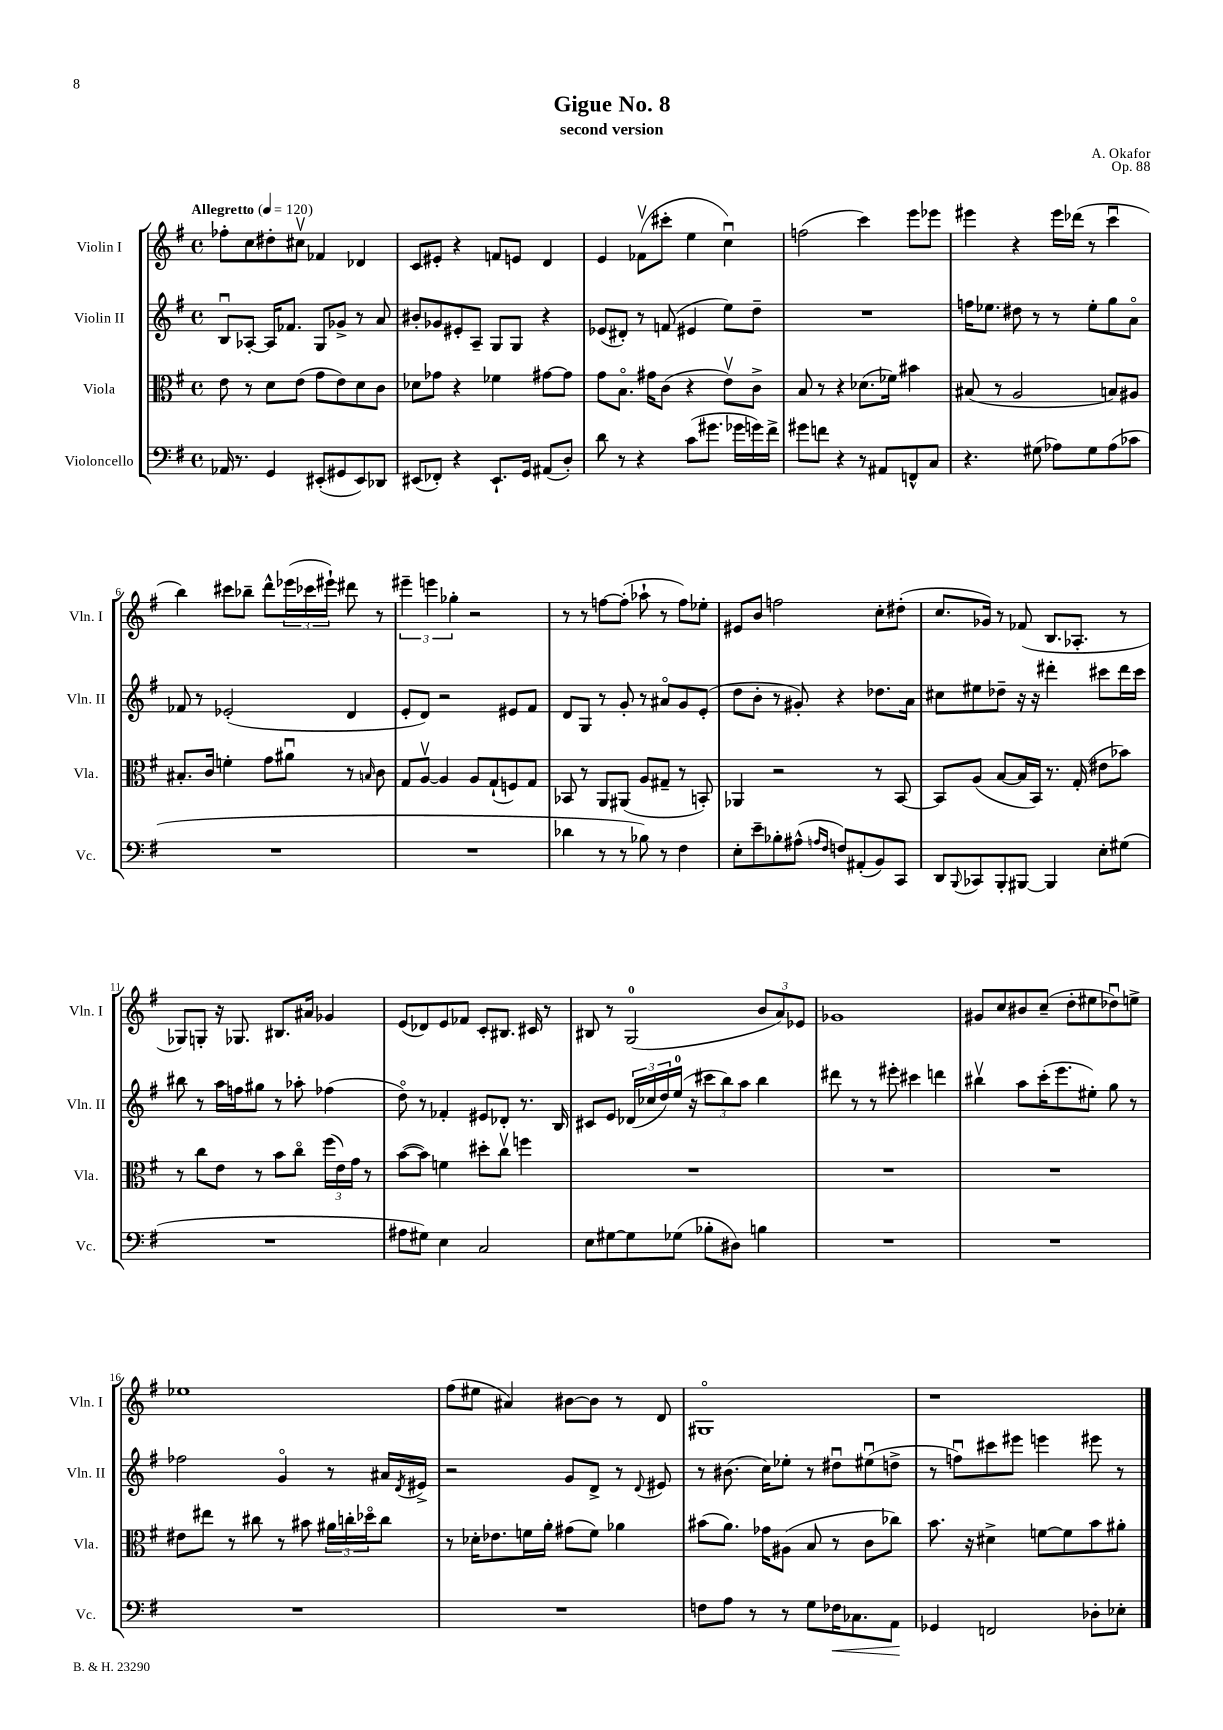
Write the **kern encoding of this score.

**kern	**dynam	**kern	**kern	**kern
*part4	*part4	*part3	*part2	*part1
*staff4	*staff4	*staff3	*staff2	*staff1
*I"Violoncello	*	*I"Viola	*I"Violin II	*I"Violin I
*I'Vc.	*	*I'Vla.	*I'Vln. II	*I'Vln. I
*clefF4	*	*clefC3	*clefG2	*clefG2
*k[f#]	*	*k[f#]	*k[f#]	*k[f#]
*M4/4	*	*M4/4	*M4/4	*M4/4
*met(c)	*	*met(c)	*met(c)	*met(c)
*MM120	*	*MM120	*MM120	*MM120
=1	=1	=1	=1	=1
!	!	!	!	!LO:TX:a:B:t=Allegretto
16AA-X/	.	8e\	8Bu/L	8ff-X'\L
8.r	.	.	.	.
.	.	8r	[8A-X'/J	8cc\
4GG/	.	8d\L	16A-/KL]	8dd#X'\
.	.	.	8.f-X/J	.
.	.	(8e\J	.	8cc#Xv\J
(8EE#X'/L	.	8g\L	8G/L	4f-X/
8GG#X/	.	8e\)	8g-X^/J	.
8EE#/)	.	8d\	8r	4d-X/
8DD-X/J	.	8c\J	8a/	.
=2	=2	=2	=2	=2
(8EE#X/L	.	8d-X\L	8b#X'/L	8c/L
8FF-X'/J)	.	8g-X\J	8g-X/	8e#X'/J
4r	.	4r	8e#X'/	4r
.	.	.	8A~/J	.
8.EE#`/L	.	4f-X\	8G/L	8fn/L
.	.	.	8G/J	8en/J
16GG/Jk	.	.	.	.
(8AA#X/L	.	[8g#X\L	4r	4d/
8D'/J)	.	8g#\J]	.	.
=3	=3	=3	=3	=3
8d\	.	8g\L	(8e-X/L	4e/
8r	.	8.B\J	8d#X'/J)	.
4r	.	.	8r	(8f-Xv\L
.	.	16g#X\KL	.	.
.	.	(8c\J	(8fn/	8ccc#X'\J
(8c\L	.	4r	4e#X/	4ee\
8.g#X\J	.	.	.	.
.	.	8ev\L)	8ee\L)	4ccu\)
16g-X\LL	.	.	.	.
16gn\)	.	8c^\J	8dd~\J	.
16f#^\JJ	.	.	.	.
=4	=4	=4	=4	=4
8g#X\L	.	8B/	1r	(2ffn\
8fn\J	.	8r	.	.
4r	.	4r	.	.
8r	.	(8.d-X\L	.	4ccc\)
8AA#X/L	.	.	.	.
.	.	16f-X\Jk)	.	.
8FFn^^/	.	4b#X\	.	8eee\L
8C/J	.	.	.	8eee-X\J
=5	=5	=5	=5	=5
4.r	.	(8B#X/	16ffn\KL	4eee#X\
.	.	.	8.ee-X\J	.
.	.	8r	.	.
.	.	2A/	8dd#X\	4r
(8G#X\	.	.	8r	.
8A-X\L)	.	.	8r	16eee#\LL
.	.	.	.	(16ddd-X\JJ
8G#\	.	.	8ee-'\L	8r
(8A-\	.	8Bn/L)	8gg\	4cccu\
8c-X\J	.	8A#X/J	8a\J	.
!!LO:LB:g=z
=6	=6	=6	=6	=6
1r	.	8.B#X'/L	8f-X/	4bb\)
.	.	.	8r	.
.	.	16c/Jk	.	.
.	.	4fn'\	(2e-X'/	8ccc#X\L
.	.	.	.	8bb-X~\J
.	.	8g\L	.	8ddd^^\L
.	.	8a#Xu\J	.	(24eee-X\L
.	.	.	.	24ccc-X\
.	.	.	.	24eee#X`\JJ)
.	.	8r	4d/	8ddd#X\
.	.	16qqBn/	.	.
.	.	8c\	.	8r
=7	=7	=7	=7	=7
1r	.	8G/L	8e'/L	6eee#X~\
.	.	[8Av/J	8d/J)	.
.	.	.	.	6eeen\
.	.	4A/]	2r	.
.	.	.	.	6gg-X'\
.	.	8A/L	.	2r
.	.	(8G`/	.	.
.	.	8Fn/)	8e#X/L	.
.	.	8G/J	8f#/J	.
=8	=8	=8	=8	=8
4d-X\	.	8BB-X/	8d/L	8r
.	.	8r	8G/J	8r
8r	.	8AA/L	8r	[8ffn\L
8r	.	(8AA#X/J	8g'/	(8ff'\J]
8B-X\)	.	8A/L	8r	8aa-X`\
8r	.	8G#X~/J	8a#X/L	8r
4F#\	.	8r	8g/	8ff\L)
.	.	8BBn'/)	(8e'/J	8ee-X'\J
=9	=9	=9	=9	=9
8E'\L	.	4AA-X/	8dd\L	8e#X/L
8e~\	.	.	8b'\J	8b/J
8B-X'\	.	2r	8r	2ffn\
(8A#X^^\J	.	.	8g#X'/)	.
16qqAn/LL	.	.	.	.
16qqF#/JJ	.	.	.	.
8Fn/L)	.	.	4r	.
(8AA#X'/	.	.	.	.
8BB/)	.	8r	8.dd-X\L	8cc'\L
8CC/J	.	[8BB/	.	(8dd#X'\J
.	.	.	16a\Jk	.
=10	=10	=10	=10	=10
8DD/L	.	8BB/L]	8cc#X\L	8.cc/L
8qqBBB/	.	.	.	.
8CC-X/	.	(8A/J	8ee#X\	.
.	.	.	.	16g-X/Jk)
8BBB'/	.	[8B/L	8dd-X~\J	8r
[8BBB#X/J	.	16B/L]	16r	(8f-X/
.	.	16BB/JJ)	16r	.
4BBB#/]	.	8.r	4ddd#X'\	8.B/L
.	.	(16G'/	.	8.A-X'/J
8E'\L	.	8e#X\L	8ccc#X\L	.
(8G#X\J	.	8b-X\J)	16ddd#\L	8r
.	.	.	16ccc#\JJ	.
!!LO:LB:g=z
=11	=11	=11	=11	=11
1r	.	8r	8bb#X\	8G-X/L)
.	.	8cc\L	8r	8Gn'/J
.	.	8e\J	16aa\LL	16r
.	.	.	16ffn\J	8.G-X/
.	.	8r	8gg#X\J	.
.	.	8b\L	8r	8.B#X/L
.	.	8cc\J	8aa-X'\	.
.	.	.	.	16a#X/Jk
.	.	(24ff#\LL	(4ff-X\	4g-X/
.	.	24e\)	.	.
.	.	24g\JJ	.	.
.	.	8r	.	.
=12	=12	=12	=12	=12
8A#X\L	.	([8b\L	8dd\)	(8e/L
8G#X\J)	.	8b\J])	8r	8d-X/)
4E\	.	4fn\	4f-X'/	8e/
.	.	.	.	8f-X/J
2C/	.	8dd#X'\L	8e#X/L	8c'/L
.	.	8ccv\J	8d-X'/J	8.B#X/J
.	.	4ffn\	8.r	.
.	.	.	.	16c#X/
.	.	.	.	8r
.	.	.	16B/	.
=13	=13	=13	=13	=13
8E\L	.	1r	8c#X/L	8B#X/
[8G#X\	.	.	8e/J	8r
8G#\]	.	.	(24d-X/LL	(2G/
.	.	.	24cc-X/	.
.	.	.	24dd/)	.
(8G-X\J	.	.	(16ee/JJ	.
.	.	.	16r	.
8B-X'\L	.	.	12ccc#X\L	.
.	.	.	12bb\)	.
8D#X\J)	.	.	.	.
.	.	.	12aa\J	.
4Bn\	.	.	4bb\	12b/L
.	.	.	.	12a/)
.	.	.	.	12e-X/J
=14	=14	=14	=14	=14
1r	.	1r	8ddd#X\	1g-X
.	.	.	8r	.
.	.	.	8r	.
.	.	.	8eee#X'\	.
.	.	.	4ccc#X\	.
.	.	.	4dddn\	.
=15	=15	=15	=15	=15
1r	.	1r	4bb#Xv\	8g#X/L
.	.	.	.	8cc/
.	.	.	8aa\L	8b#X/
.	.	.	(16ccc'\K	(8cc~/J
.	.	.	8.eee\	.
.	.	.	.	8dd'\L
.	.	.	8ee#X'\J)	8ee#X\
.	.	.	8gg\	8dd-Xu\)
.	.	.	8r	8een^\J
!!LO:LB:g=z
=16	=16	=16	=16	=16
1r	.	8e#X\L	2ff-X\	1ee-X
.	.	8ee#X\J	.	.
.	.	8r	.	.
.	.	8cc#X\	.	.
.	.	8r	4g/	.
.	.	8b#X\	.	.
.	.	24a#X\LL	8r	.
.	.	24ccn'\	.	.
.	.	24dd-X\J	.	.
.	.	8cc\J	16a#X/LL	.
.	.	.	8qd/	.
.	.	.	16e#X^/JJ	.
=17	=17	=17	=17	=17
1r	.	8r	2r	(8ff#\L
.	.	16d-X'\KL	.	8ee#X\J
.	.	8.e-X\	.	.
.	.	.	.	4a#X/)
.	.	16fn\L	.	.
.	.	16a'\JJ	.	.
.	.	(8g#X\L	8g/L	[8b#X\L
.	.	8f\J)	8d^/J	8b#\J]
.	.	4a-X\	8r	8r
.	.	.	8qqd/	.
.	.	.	8e#X/	8d/
=18	=18	=18	=18	=18
8Fn\L	.	(8b#X\L	8r	1G#X
8A\J	.	8.a\J)	(8.b#X\	.
8r	.	.	.	.
.	.	16g-X\KL	16cc\KL)	.
8r	.	(8A#X\J	8ee-X'\J	.
8G\L	.	8B/	8r	.
!	!LO:HP:b	!	!	!
16F-X\K	<	8r	8dd#Xu\L	.
8.C-X\	.	.	.	.
.	.	8c\L	(8ee#Xu\	.
8AA\J	.	8cc-X\J)	8ddn^\J	.
.	[	.	.	.
=19	=19	=19	=19	=19
4GG-X/	.	8.b\	8r	1r
.	.	.	8ffnu\L)	.
.	.	16r	.	.
2FFn/	.	4d#X^\	8ccc#X\	.
.	.	.	8eee#X\J	.
.	.	[8fn\L	4eeen\	.
.	.	8f\]	.	.
8D-X'\L	.	8b\	8eee#X\	.
8E-X'\J	.	8a#X'\J	8r	.
==	==	==	==	==
*-	*-	*-	*-	*-
